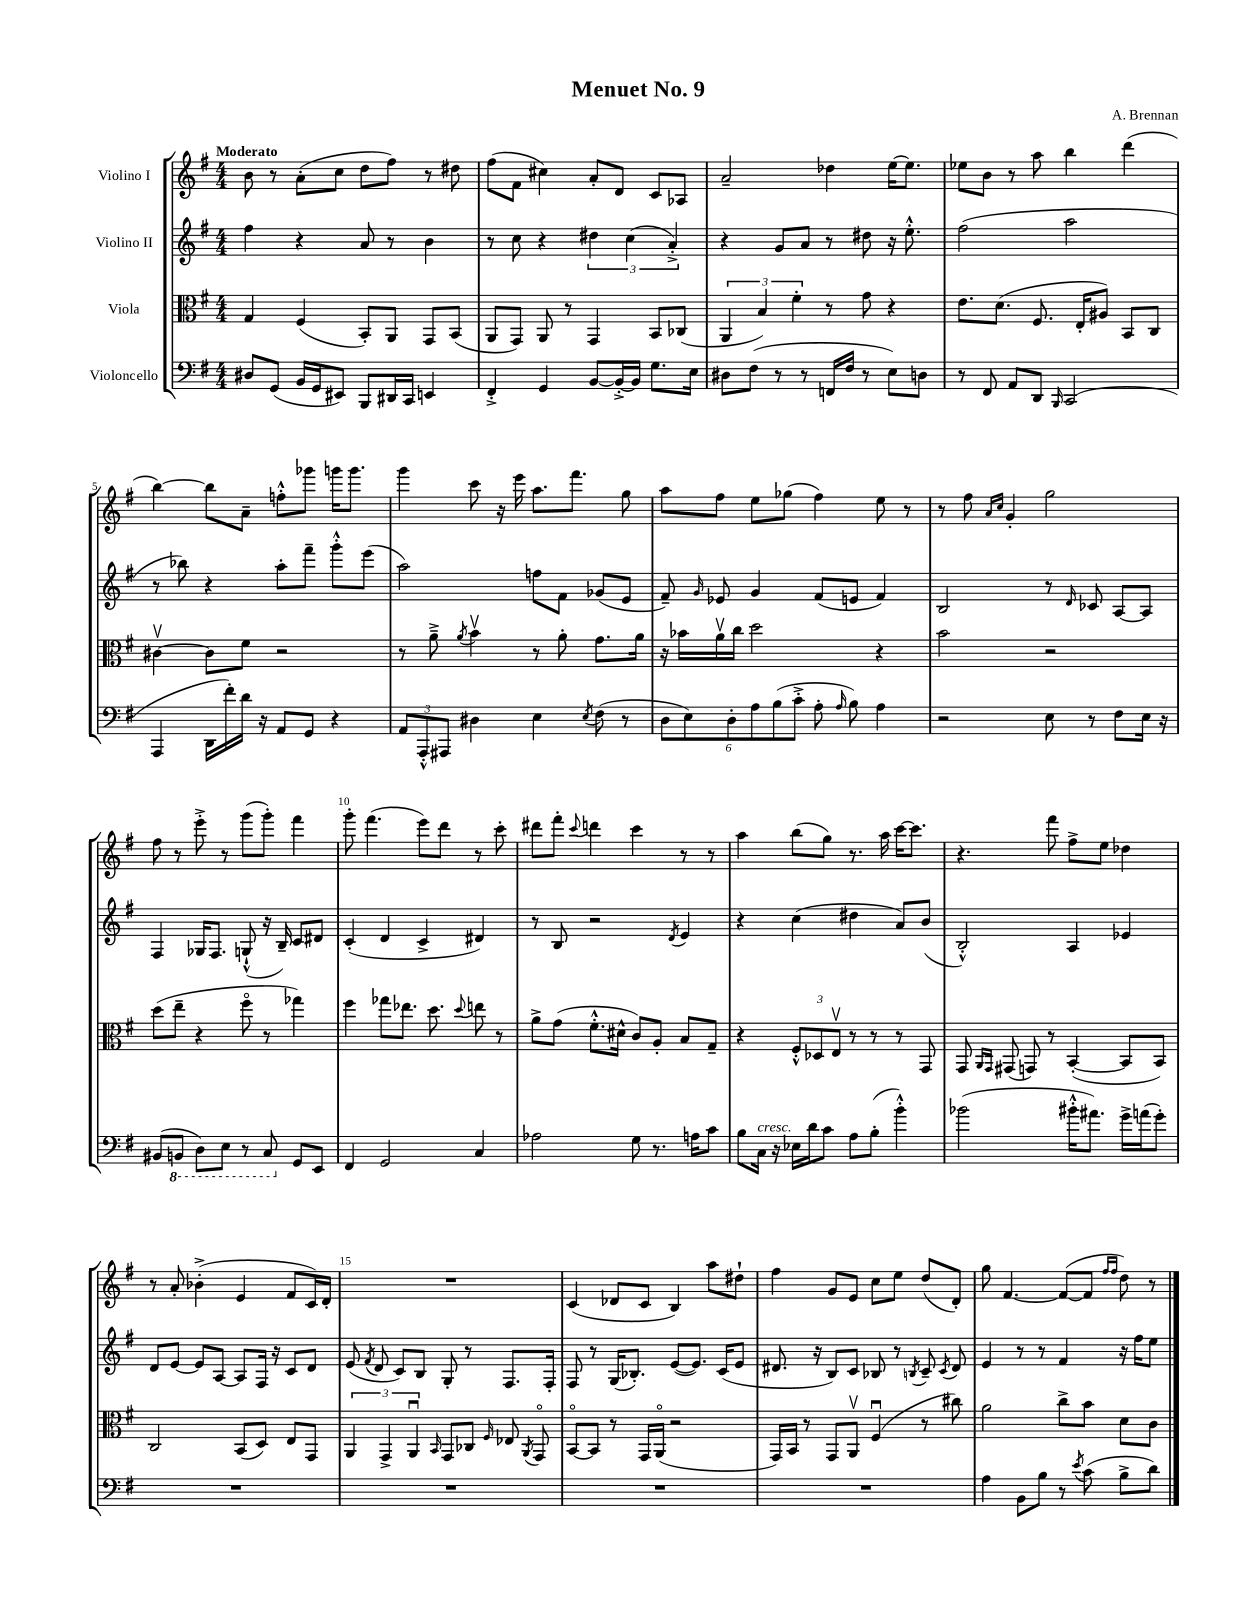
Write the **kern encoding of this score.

**kern	**kern	**kern	**kern
*staff4	*staff3	*staff2	*staff1
*clefF4	*clefC3	*clefG2	*clefG2
*k[f#]	*k[f#]	*k[f#]	*k[f#]
*M4/4	*M4/4	*M4/4	*M4/4
8D#	4G	4ff#	8b
(8GG	.	.	8r
16BB	(4F#	4r	(8a'
16GG	.	.	.
8EE#)	.	.	8cc
8BBB	8BB')	8a	8dd
16DD#	8AA	8r	8ff#)
16CC	.	.	.
4EE	8GG	4b	8r
.	(8BB	.	8dd#
=	=	=	=
4FF#'^	8AA	8r	(8ff#
.	8GG)	8cc	8f#
4GG	8AA	4r	4cc#)
.	8r	.	.
[8BB	4GG	6dd#	8a'
16BB'^_	.	.	8d
.	.	(6cc	.
16BB]	.	.	.
8.G	8BB	.	8c
.	.	6a'^)	.
.	(8C-	.	8A-
16E	.	.	.
=	=	=	=
8D#	6AA	4r	2a~
(8F#	.	.	.
.	6B)	.	.
8r	.	8g	.
.	6f#'	.	.
8r	.	8a	.
16FF	8r	8r	4dd-
16F#	.	.	.
8r	8g	8dd#	.
8E)	4r	16r	[16ee
.	.	8.ee'^^	8.ee]
8D	.	.	.
=	=	=	=
8r	8.e	(2ff#	8ee-
8FF#	.	.	8b
.	(8.d	.	.
8AA	.	.	8r
8DD	8.F#	.	8aa
16qqBBB	.	.	.
(2CC	.	2aa	4bb
.	16E'	.	.
.	8A#)	.	.
.	8BB	.	(4ddd
.	8C	.	.
=	=	=	=
4AAA	[4c#v	8r	[4bb)
.	.	8bb-)	.
16DD	8c#]	4r	8bb]
16f#')	.	.	.
16d	8f#	.	8a~
16r	.	.	.
8AA	2r	8aa'	8ff'^^
8GG	.	8fff#~	8ggg-
4r	.	8ggg'^^	16ggg
.	.	.	8.ggg
.	.	(8eee	.
=	=	=	=
12AA	8r	2aa)	4ggg
12AAA'^^	.	.	.
.	8a~^	.	.
12AAA#	.	.	.
.	8qa	.	.
4D#	4bv	.	8ccc
.	.	.	16r
.	.	.	16eee
4E	8r	8ff	8.aa
.	8a'	8f#	.
.	.	.	8.fff#
8qE	.	.	.
(8F#	8.g	(8g-	.
8r	.	8e	8gg
.	16a	.	.
=	=	=	=
12D	16r	8f#~)	8aa
.	16b-	.	.
12E)	.	.	.
.	.	16qqg	.
.	16av	8e-	8ff#
12D'	.	.	.
.	16cc	.	.
12A	2dd	4g	8ee
(12B	.	.	.
.	.	.	(8gg-
12c'^	.	.	.
8A'	.	(8f#	4ff#)
16qqA	.	.	.
8B)	.	8e	.
4A	4r	4f#)	8ee
.	.	.	8r
=	=	=	=
2r	2b	2B	8r
.	.	.	8ff#
.	.	.	16qqa
.	.	.	16qqcc
.	.	.	4g'
8E	2r	8r	2gg
.	.	16qqd	.
8r	.	8c-	.
8F#	.	[8A	.
16E	.	8A]	.
16r	.	.	.
=	=	=	=
(8BB#	(8dd	4F#	8ff#
8BBB	8ee~	.	8r
8DD)	4r	16G-	8eee'^
.	.	8.F#	.
8EE	.	.	8r
8r	8ff#o	(8G`^^	(8ggg
8CC	8r	16r	8ggg')
.	.	16B~)	.
8GG	4gg-)	8c	4fff#
8EE	.	8d#	.
=	=	=	=
4FF#	4ff#	(4c'	8ggg'
.	.	.	(4.fff#
2GG	8gg-	4d	.
.	8.ee-	.	.
.	.	4c^	8eee)
.	8.dd	.	.
.	.	.	8ddd
.	8qqdd	.	.
4C	8ee	4d#)	8r
.	8r	.	8ccc'
=	=	=	=
2A-	8a^	8r	8ddd#
.	(8g	8B	8fff#'
.	.	.	8qqccc
.	8.f#'^^	2r	4ddd
.	16d#^^	.	.
8G	8c)	.	4ccc
8.r	8A'	.	.
.	.	8qd	.
.	8B	4e	8r
16A	.	.	.
8c	8G~	.	8r
=	=	=	=
8B	4r	4r	4aa
16C	.	.	.
16r	.	.	.
16E-	12F#'^^	(4cc	(8bb
16d	.	.	.
.	12D-	.	.
8c	.	.	8gg)
.	12Ev	.	.
8A	8r	4dd#	8.r
(8B'	8r	.	.
.	.	.	16aa
4b'^^)	8r	8a)	[16ccc
.	.	.	8.ccc]
.	8GG	(8b	.
=	=	=	=
(2b-	8GG	2B'^^)	4.r
.	16qqAA	.	.
.	16qqGG	.	.
.	(8GG#	.	.
.	8GG)	.	.
.	8r	.	8fff#
16b#'^^	([4BB'	4A	8ff#^
8.a#)	.	.	.
.	.	.	8ee
16g^	8BB]	4e-	4dd-
(16a	.	.	.
8g')	8BB)	.	.
=	=	=	=
1r	2C	8d	8r
.	.	[8e	8a'
.	.	8e]	(4b-'^
.	.	[8A	.
.	(8BB	8A]	4e
.	8D)	16F#	.
.	.	16r	.
.	8E	8c	8f#
.	8GG	8d	16c)
.	.	.	16d'
=	=	=	=
1r	6AA	(8e	1r
.	.	8qf#	.
.	.	8d	.
.	6GG^	.	.
.	.	8c)	.
.	6AAu	.	.
.	.	8B	.
.	16qqBB	.	.
.	8GG	8G'	.
.	8C-	8r	.
.	16qqF#	.	.
.	8E-	8.F#	.
.	8qAA	.	.
.	8GGo	.	.
.	.	16F#'	.
=	=	=	=
1r	[8BBo	8F#	(4c
.	8BB]	8r	.
.	8r	(16G	8d-
.	.	8.B-')	.
.	16GG	.	8c
.	(16AAo	.	.
.	2r	([8e	4B)
.	.	8.e])	.
.	.	.	8aa
.	.	(16c	.
.	.	8e	8dd#`
=	=	=	=
1r	16GG)	8.d#	4ff#
.	16BB	.	.
.	8r	.	.
.	.	16r	.
.	8GG	8B)	8g
.	8AAv	8c	8e
.	(4F#u	8B-	8cc
.	.	8r	8ee
.	.	8qB	.
.	8r	8c~	(8dd
.	.	8qc	.
.	8cc#)	8d#	8d')
=	=	=	=
4A	2a	4e	8gg
.	.	.	[4.f#
8BB	.	8r	.
8B	.	8r	.
8r	8cc^	4f#	(8f#_
8qe	.	.	.
(8c	8b	.	8f#]
.	.	.	16qqff#
.	.	.	16qqff#
8B^	8d	16r	8dd)
.	.	16ff#	.
8d)	8c	8ee	8r
==	==	==	==
*-	*-	*-	*-
